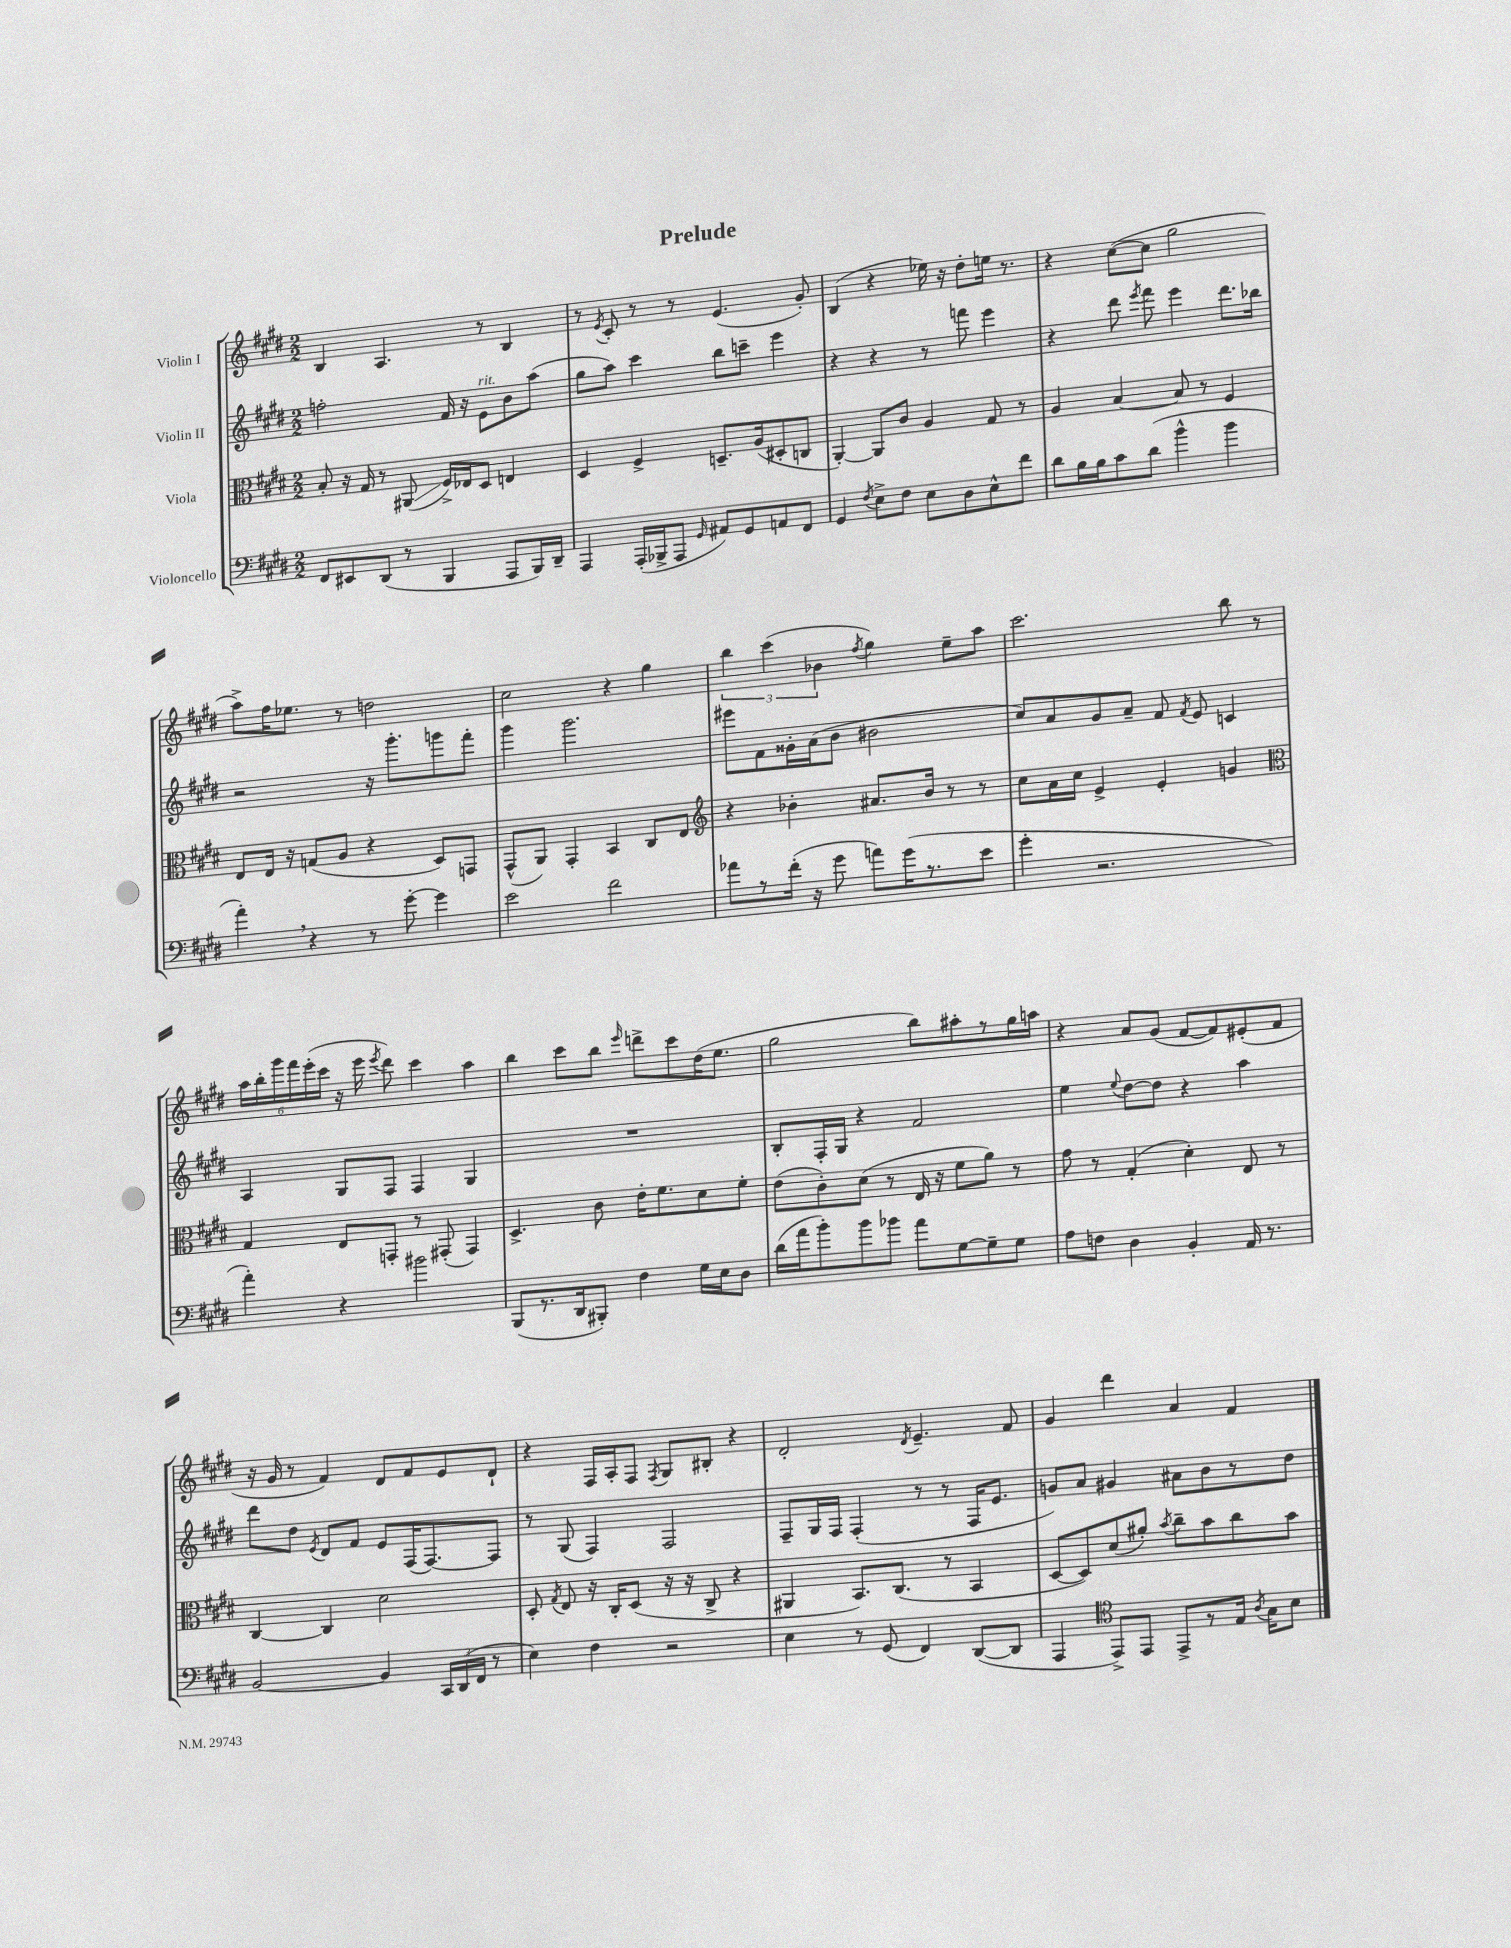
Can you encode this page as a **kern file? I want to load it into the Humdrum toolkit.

**kern	**kern	**kern	**kern
*staff4	*staff3	*staff2	*staff1
*clefF4	*clefC3	*clefG2	*clefG2
*k[f#c#g#d#]	*k[f#c#g#d#]	*k[f#c#g#d#]	*k[f#c#g#d#]
*M2/2	*M2/2	*M2/2	*M2/2
8FF#	8B'	2ff'	4B
8EE#	16r	.	.
.	16G#	.	.
(8DD#	8r	.	4.A
8r	(8AA#	.	.
4BBB	16F#^)	16f#	.
.	16E-	16r	.
.	8D#	8e	8r
8AAA	4E	8b	4B
16BBB)	.	(8aa	.
16DD#~	.	.	.
=	=	=	=
4AAA	4D#	8gg#	8r
.	.	.	8qe
.	.	8aa)	8c#'
(16AAA'	4F#^	4ccc#	8r
16BBB-^	.	.	.
8AAA	.	.	8r
16qqGG#	.	.	.
8AA#)	8.D~	8bb	(4.e
8GG#	.	8ccc~	.
.	(16A	.	.
8AA	8D#'	4eee	.
8FF#	8C	.	8g#')
=	=	=	=
4GG#	[4AA')	4r	(4B
8qF#	.	.	.
8E^	8AA]	4r	4r
8F#	8c#	.	.
8E	4A	8r	16ee-)
.	.	.	16r
8D#	.	8fff	8dd#'
8E^^	8G#	4eee	16ee
.	.	.	8.r
8f#	8r	.	.
=	=	=	=
8d#	4A	4r	4r
16B	.	.	.
16B	.	.	.
8c#	[4B	8ddd#	([8cc#
.	.	8qeee	.
(8d#	.	8fff#	8cc#]
4b^^	8B]	4eee	2gg#
.	8r	.	.
4b	4F#	8.ddd#	.
.	.	16bb-	.
=	=	=	=
4a')	8E	2r	8aa^)
.	16E	.	16ff#
.	16r	.	8.ee-
4r	(8G	.	.
.	8A	.	8r
8r	4r	16r	2dd
.	.	8.ggg#'	.
[8g#'	.	.	.
4g#]	8D#)	8ggg	.
.	8GG	8fff#'	.
=	=	=	=
2e	(8GG#^^	4ggg#	2cc#
.	8AA)	.	.
.	4GG#'	2.ggg#	.
2f#	4BB	.	4r
.	8C#	.	4gg#
.	8E	.	.
=	=	=	=
*	*clefG2	*	*
8a-	4r	8eee#	6bb
8r	.	8f#	.
.	.	.	(6ccc#
(16f#'	4b-'	16g##'	.
16r	.	(16a	.
.	.	.	6b-
8g#	.	8b	.
.	.	.	8qff#
8a)	8.a#	2b#	4gg#)
(16g#	.	.	.
8.r	16b-	.	.
.	8r	.	8ee~
8e	8r	.	8aa
=	=	=	=
4g#'	8cc#	8cc#)	2.ccc#
.	16a	8a	.
.	16cc#	.	.
2.r	4e^	8g#	.
.	.	8a~	.
.	4e'	8f#	.
.	.	8qf#	.
.	.	8e	.
.	4g	4c	8bb
.	.	.	8r
=	=	=	=
*	*clefC3	*	*
4a')	4G#	4A	24aa
.	.	.	24bb'
.	.	.	24ggg#
.	.	.	24fff#
.	.	.	(24eee'
.	.	.	24ccc#
4r	8E	8G#	16r
.	.	.	16eee
.	.	.	8qeee
.	8GG'	8F#	8ddd#)
2b#	8r	4F#	4ccc#
.	(8GG#'	.	.
.	4GG#)	4G#	4aa
=	=	=	=
(8BBB	4.D#^	1r	4bb
8.r	.	.	.
.	.	.	8ccc#
16DD#	.	.	.
8BBB#')	8c#	.	8bb
.	.	.	16qqeee
4F#	16e'	.	8ddd^
.	8.f#	.	.
.	.	.	8ccc#
16G#	8d#	.	(16dd#
16E	.	.	8.ee
8D#	8f#'	.	.
=	=	=	=
(16d#	(8e	8B'	2gg#
16a	.	.	.
8b')	8c#')	16F#'	.
.	.	16G#	.
8b	(8d#	4r	.
8b-	8r	.	.
8a	16E	2f#	8bb)
.	16r	.	.
[8G#	8f#	.	8aa#'
8G#~]	8a)	.	8r
8G#	8r	.	16gg#
.	.	.	16aa
=	=	=	=
8A	8g#	4ee	4r
8F	8r	.	.
.	.	8qqee	.
4D#	(4G#'	[8dd#	8a
.	.	8dd#]	(8g#
4BB'	4d#')	4r	[8f#
.	.	.	8f#])
16AA	8E	4aa	(8e#'
8.r	.	.	.
.	8r	.	8f#
=	=	=	=
[2BB	[4C#	8ddd#	16r
.	.	.	16g#
.	.	8dd#	8r
.	.	8qe	.
.	4C#]	8d#	4f#)
.	.	8f#	.
4BB]	2d#	8e	8d#
.	.	(16F#	8f#
.	.	[8.F#)	.
24CC#	.	.	8e
(24DD#	.	.	.
24FF#	.	.	.
8r	.	8F#]	8d#`
=	=	=	=
4E)	8D#'	8r	4r
.	8qG#	.	.
.	8E	(8G#	.
4F#	16r	4F#)	16F#
.	16C#'	.	16A'
.	(8D#	.	8F#
.	.	.	8qF#
2r	16r	2F#	8G#
.	16r	.	.
.	8C#^	.	8B#'
.	4r	.	4r
=	=	=	=
4E	4AA#	8F#~	2d#'
.	.	16G#	.
.	.	16F#	.
8r	8.BB)	(4F#'	.
(8GG#	.	.	.
.	(8.C#	.	.
.	.	.	8qd#
4FF#)	.	8r	4.e~
.	8r	8r	.
([8DD#	4BB	16F#	.
.	.	8.e	.
8DD#]	.	.	8f#
=	=	=	=
4AAA	[8D#	8g)	4g#
.	8D#])	8a	.
*clefC4	*	*	*
8EE^)	(8d#	4g#	4ddd#
8EE	8a#')	.	.
.	8qb	.	.
8EE^	8cc#~	8a#	4a
8r	8b	8b	.
16E	8cc#	8r	4f#
8qA	.	.	.
16G#	.	.	.
8B	8b	8dd#	.
==	==	==	==
*-	*-	*-	*-
